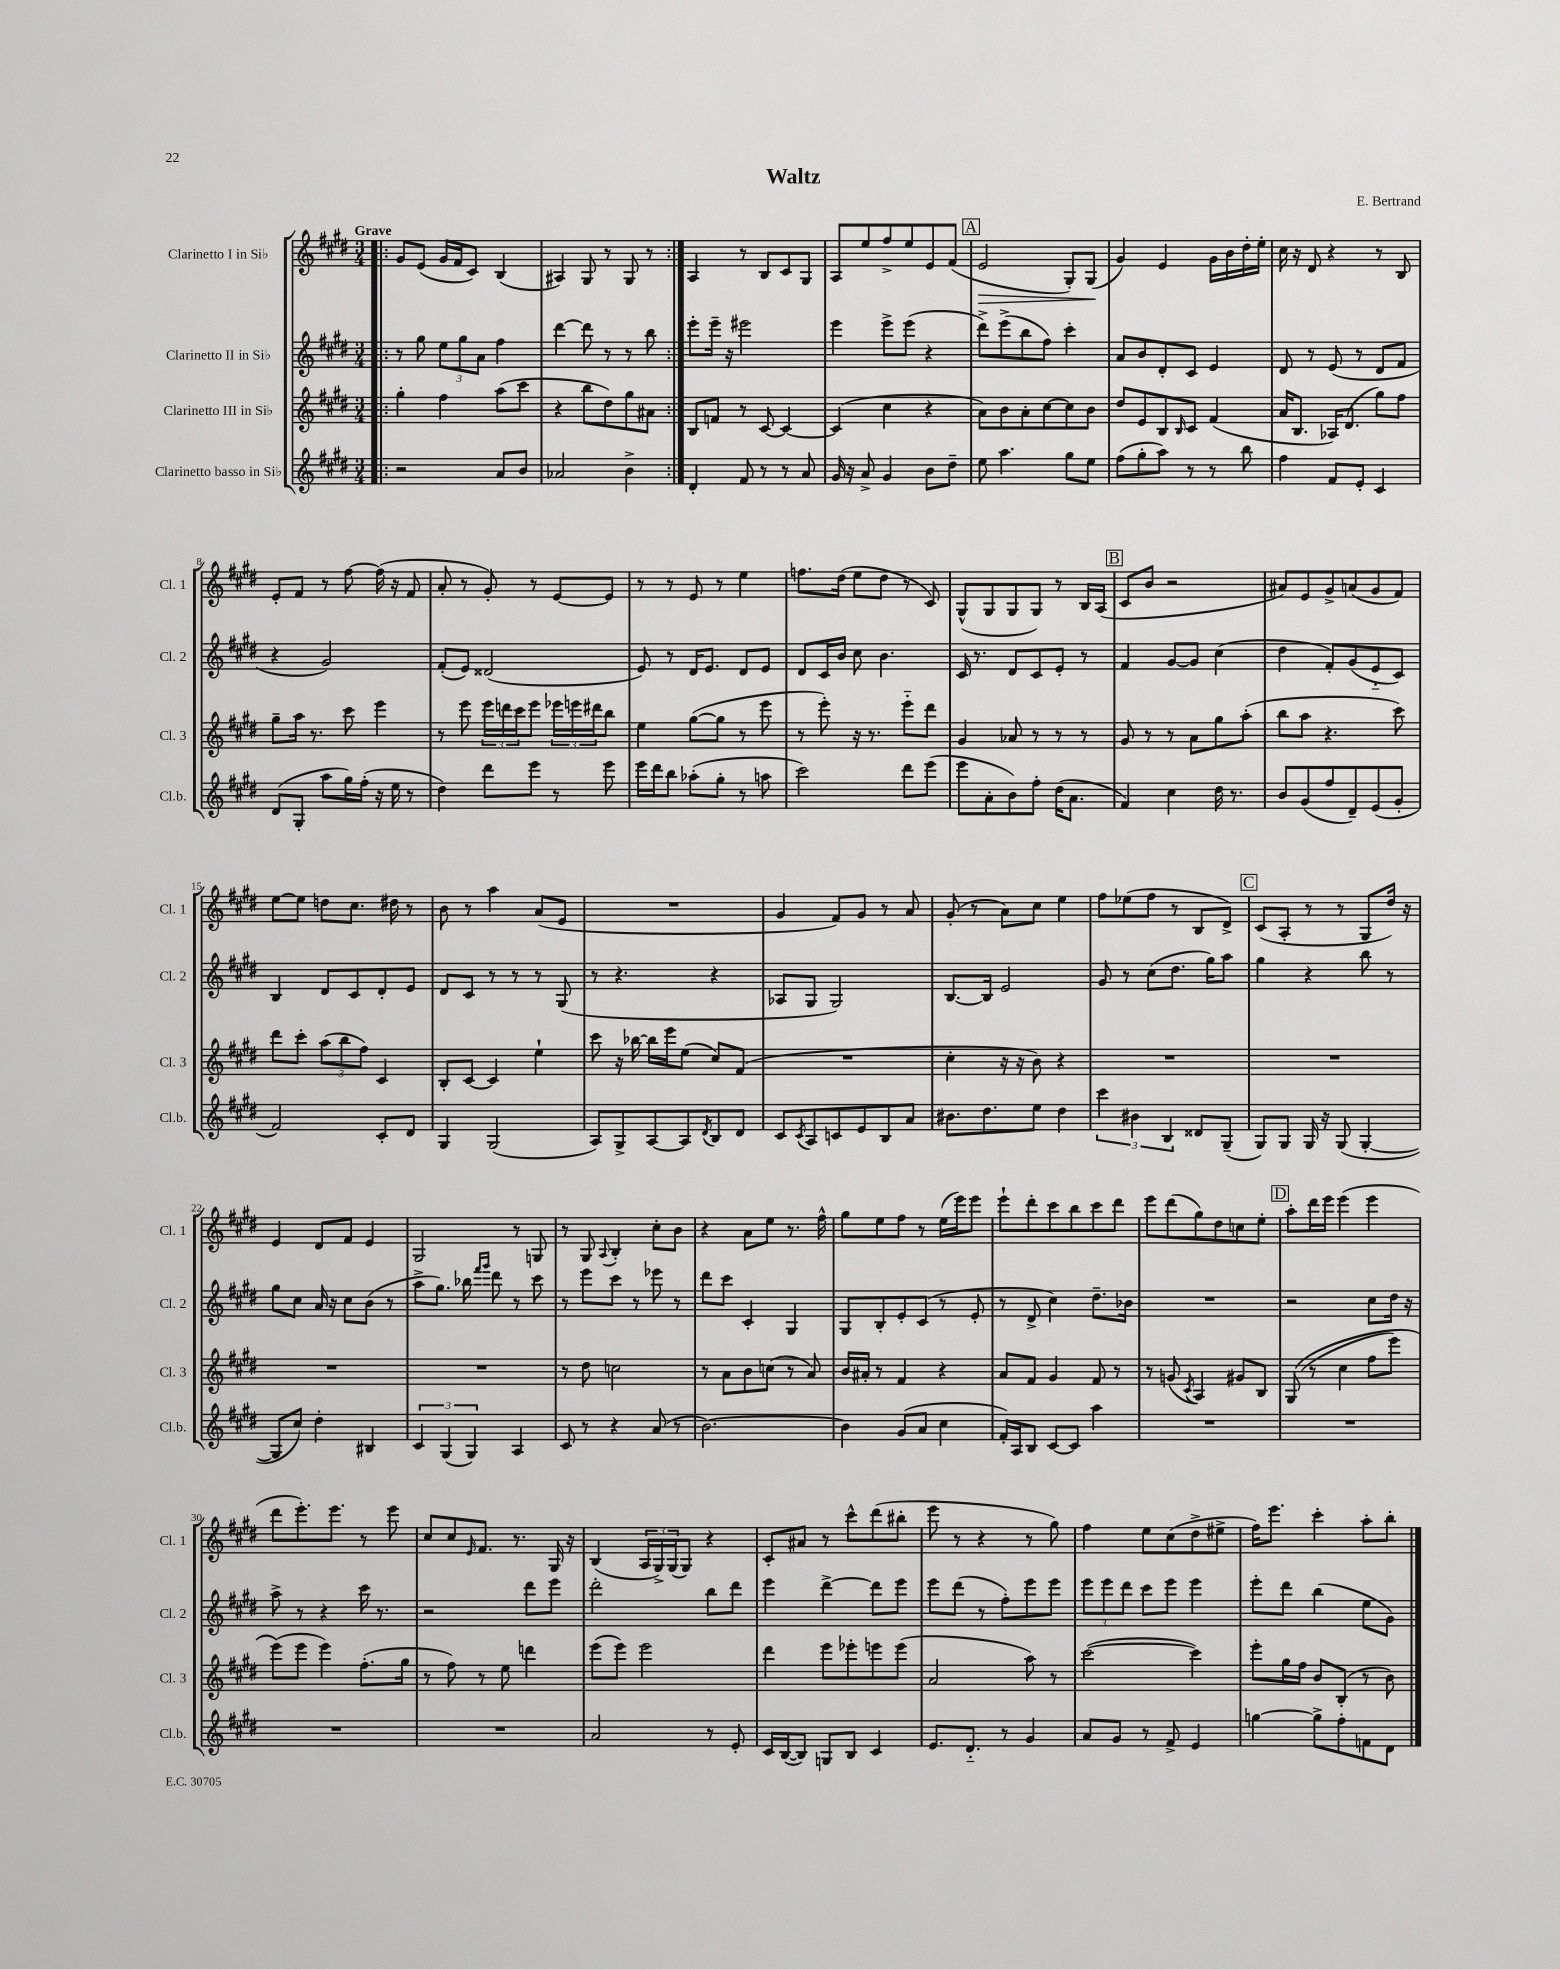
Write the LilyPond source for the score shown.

\header { title = "Waltz" composer = "E. Bertrand" }
<<
\new StaffGroup <<
\new Staff = "s0" \with { instrumentName = "Clarinetto I in Sib" shortInstrumentName = "Cl. 1" } {
    \clef treble \key e \major \numericTimeSignature \time 3/4 \tempo "Grave"
    \repeat volta 2 { \bar ".|:" gis'8 e'8( gis'16 fis'16 cis'8) b4( |
    ais4) gis8 r8 gis8 r8 | }
    a4 r8 b8 cis'8 gis8 |
    a8 e''8 fis''8-> e''8 e'8 fis'8( |
    \mark \markup { \box "A" } e'2\> gis8-.) gis8\!( |
    gis'4) e'4 gis'16 b'16 dis''16-. e''16-. |
    cis''16 r16 dis'8 r4 r8 b8 |
    e'8-. fis'8 r8 fis''8~ fis''16( r16 fis'8 |
    a'8-. r8 gis'8-.) r8 e'8~ e'8 |
    r8 r8 e'8 r8 e''4 |
    f''8. dis''16( e''8 dis''8 r8 cis'8) |
    gis8-^( gis8 gis8 gis8) r8 b16 a16( |
    \mark \markup { \box "B" } cis'8 b'8 r2 |
    ais'8) e'8 gis'8-> a'8( gis'8 fis'8) |
    e''8~ e''8 d''8 cis''8. dis''16 r8 |
    b'8 r8 a''4 a'8( e'8 |
    R2. |
    gis'4 fis'8) gis'8 r8 a'8 |
    gis'8-.( r8 a'8) cis''8 e''4 |
    fis''8 ees''8( fis''8 r8 b8 dis'8->) |
    \mark \markup { \box "C" } cis'8( a8-. r8 r8 gis8 dis''16) r16 |
    e'4 dis'8 fis'8 e'4 |
    gis2 r8 g8 |
    r8 gis8 \appoggiatura { a8 } b4-. cis''8-. b'8 |
    r4 a'8 e''8 r8. fis''16-^ |
    gis''8 e''8 fis''8 r8 e''16( e'''16) e'''8 |
    e'''8-! dis'''8-. cis'''8 b''8 cis'''8 dis'''8 |
    e'''8 dis'''8( gis''8) dis''8 c''8 e''8-. |
    \mark \markup { \box "D" } a''8-. dis'''16 e'''16 e'''4( e'''4 |
    dis'''8 e'''8.-.) e'''8. r8 e'''8 |
    cis''8 cis''8 \grace { e'16 } fis'8. r8. gis16 r16 |
    b4( \tuplet 3/2 { a16 gis16->) gis16( } gis8) r4 |
    cis'8-. ais'8 r8 cis'''8-^ dis'''8( bis''8-. |
    e'''8 r8 r4 r8 gis''8) |
    fis''4 e''8 cis''8( dis''8-> eis''8-> |
    fis''16) e'''8. cis'''4-. a''8-. b''8-. \bar "|." |
}
\new Staff = "s1" \with { instrumentName = "Clarinetto II in Sib" shortInstrumentName = "Cl. 2" } {
    \clef treble \key e \major \numericTimeSignature \time 3/4
    \repeat volta 2 { \bar ".|:" r8 gis''8 \tuplet 3/2 { e''8 gis''8 a'8 } fis''4 |
    dis'''4~ dis'''8 r8 r8 b''8 | }
    e'''8-. e'''16-- r16 eis'''2 |
    e'''4 e'''8-> e'''8( r4 |
    \mark \markup { \box "A" } dis'''8->) e'''8->( b''8 fis''8) cis'''4-. |
    a'8 b'8 dis'8-. cis'8 e'4 |
    dis'8 r8 e'8( r8 dis'8 fis'8 |
    r4 gis'2) |
    fis'8-.( e'8) disis'2( |
    e'8) r8 dis'16 e'8. dis'8 e'8 |
    dis'8 cis'16 b'16 cis''8 b'4. |
    cis'16 r8. dis'8 cis'8 e'8-. r8 |
    \mark \markup { \box "B" } fis'4 gis'8~ gis'8 cis''4( |
    dis''4 fis'8-.) gis'8( e'8-_ cis'8) |
    b4 dis'8 cis'8 dis'8-. e'8 |
    dis'8 cis'8 r8 r8 r8 gis8( |
    r8 r4. r4 |
    aes8 gis8 gis2) |
    b8.~ b16 e'2 |
    gis'8 r8 cis''8( dis''8. gis''16) a''8 |
    \mark \markup { \box "C" } gis''4 r4 b''8 r8 |
    gis''8 cis''8 a'16 r16 cis''8 b'8( r8 |
    a''8-> gis''8.) bes''16 \grace { fis'''16 gis'''16 } dis'''8 r8 cis'''8 |
    r8 e'''8 cis'''8 r8 ees'''8 r8 |
    dis'''8 cis'''8 cis'4-. gis4 |
    gis8 b8-. e'8-. cis'8( r8 e'8-. |
    r8 dis'8-> cis''4) dis''8.-- bes'16 |
    R2. |
    \mark \markup { \box "D" } r2 cis''8 dis''16 r16 |
    a''8-> r8 r4 cis'''16 r8. |
    r2 dis'''8 e'''8 |
    dis'''2-. b''8 dis'''8 |
    e'''4 dis'''4~-> dis'''8 e'''8 |
    e'''8 dis'''8( r8 fis''8-.) e'''8 e'''8 |
    \tuplet 3/2 { e'''8 e'''8 dis'''8 } cis'''8 e'''8 e'''4 |
    e'''8-. dis'''8 b''4( e''8 gis'8) \bar "|." |
}
\new Staff = "s2" \with { instrumentName = "Clarinetto III in Sib" shortInstrumentName = "Cl. 3" } {
    \clef treble \key e \major \numericTimeSignature \time 3/4
    \repeat volta 2 { \bar ".|:" gis''4-. fis''4 a''8( cis'''8 |
    r4 b''8 dis''8) gis''8 ais'8 | }
    b8 f'8 r8 cis'8~ cis'4~ |
    cis'4( cis''4 r4 |
    \mark \markup { \box "A" } a'8) b'8 a'8-. cis''8~ cis''8 b'8 |
    dis''8 e'8 b8 \grace { b16 } cis'8 fis'4( |
    a'16 b8. aes16) dis'8.( gis''8) fis''8 |
    gis''8-- a''16 r8. cis'''8 e'''4 |
    r8 e'''8 \tuplet 3/2 { e'''16 d'''16 cis'''16 } e'''8 \tuplet 3/2 { ees'''16 e'''16 dis'''16 } b''8 |
    e''4 gis''8~( gis''8 r8 e'''8 |
    r8 e'''8-.) r16 r8. e'''8-_ dis'''8 |
    gis'4 aes'8 r8 r8 r8 |
    \mark \markup { \box "B" } gis'8 r8 r8 a'8 gis''8 a''8-.( |
    b''8 a''8 r4. cis'''8) |
    dis'''8 cis'''8-. \tuplet 3/2 { a''8( b''8 fis''8) } cis'4 |
    b8-. cis'8~ cis'4 e''4-! |
    cis'''8 r16 bes''16~ bes''16 e'''16 e''8( cis''8) fis'8( |
    R2. |
    cis''4-. r16 r16 b'8) r4 |
    R2. |
    \mark \markup { \box "C" } R2. |
    R2. |
    R2. |
    r8 dis''8 c''2 |
    r8 a'8 b'8 c''8( r8 a'8) |
    b'16 ais'16-. r8 fis'4 r4 |
    a'8 fis'8 gis'4 fis'8 r8 |
    r8 g'8( \acciaccatura { cis'8 } a4) gis'8 b8 |
    \mark \markup { \box "D" } gis8(\( r8 cis''4 fis''8 e'''8) |
    e'''8(\) e'''8 e'''4) fis''8.-.( gis''16 |
    r8 fis''8) r8 e''8 d'''4 |
    e'''8( e'''8) e'''2 |
    dis'''4 e'''8 ees'''8-. e'''8 e'''8( |
    a'2 a''8) r8 |
    cis'''2~( cis'''4) |
    e'''8-. gis''16 fis''16 b'8 b8-.( r8 b'8) \bar "|." |
}
\new Staff = "s3" \with { instrumentName = "Clarinetto basso in Sib" shortInstrumentName = "Cl.b." } {
    \clef treble \key e \major \numericTimeSignature \time 3/4
    \repeat volta 2 { \bar ".|:" r2 a'8 b'8 |
    aes'2 b'4-> | }
    dis'4-. fis'8 r8 r8 a'8 |
    gis'16 r16 a'8-> gis'4 b'8 dis''8-- |
    \mark \markup { \box "A" } e''8 a''4. gis''8 e''8 |
    fis''8( gis''8-. a''8) r8 r8 b''8 |
    fis''4 fis'8 e'8-. cis'4 |
    dis'8( gis8-. a''8 gis''16) fis''16-.( r16 e''16 r8 |
    dis''4) dis'''8 e'''8 r8 e'''8 |
    e'''16 dis'''16 b''8 aes''8-.( gis''8-. r8 a''8 |
    cis'''2) dis'''8 e'''8( |
    e'''8 a'8-. b'8) fis''8-. dis''16( a'8. |
    \mark \markup { \box "B" } fis'4) cis''4 dis''16 r8. |
    b'8 gis'8( fis''8 dis'8--) e'8( gis'8-. |
    fis'2) cis'8-. dis'8 |
    gis4 gis2( |
    a8) gis8-> a8~ a8 \acciaccatura { dis'8 } b8 dis'8 |
    cis'8 \acciaccatura { cis'8 } a8 c'8 e'8 b8 a'8 |
    bis'8. dis''8. e''8 dis''4 |
    \tuplet 3/2 { cis'''4 bis'4 b4 } disis'8 gis8--( |
    \mark \markup { \box "C" } gis8) gis8 gis16 r16 gis8( gis4~-. |
    gis8 cis''8) dis''4-. bis4 |
    \tuplet 3/2 { cis'4 gis4( gis4) } a4 |
    cis'8 r8 r4 a'8( r8 |
    b'2.~) |
    b'4 gis'8( a'8 cis''4 |
    fis'16-.) a16 b8 cis'8~ cis'8 a''4 |
    R2. |
    \mark \markup { \box "D" } R2. |
    R2. |
    R2. |
    a'2 r8 e'8-. |
    cis'16 b16~( b8) g8 b8 cis'4 |
    e'8. dis'8.-_ r8 gis'4 |
    a'8 gis'8 r8 fis'8-> e'4 |
    g''4~ g''8-> fis''8-. f'8 dis'8 \bar "|." |
}
>>
>>
